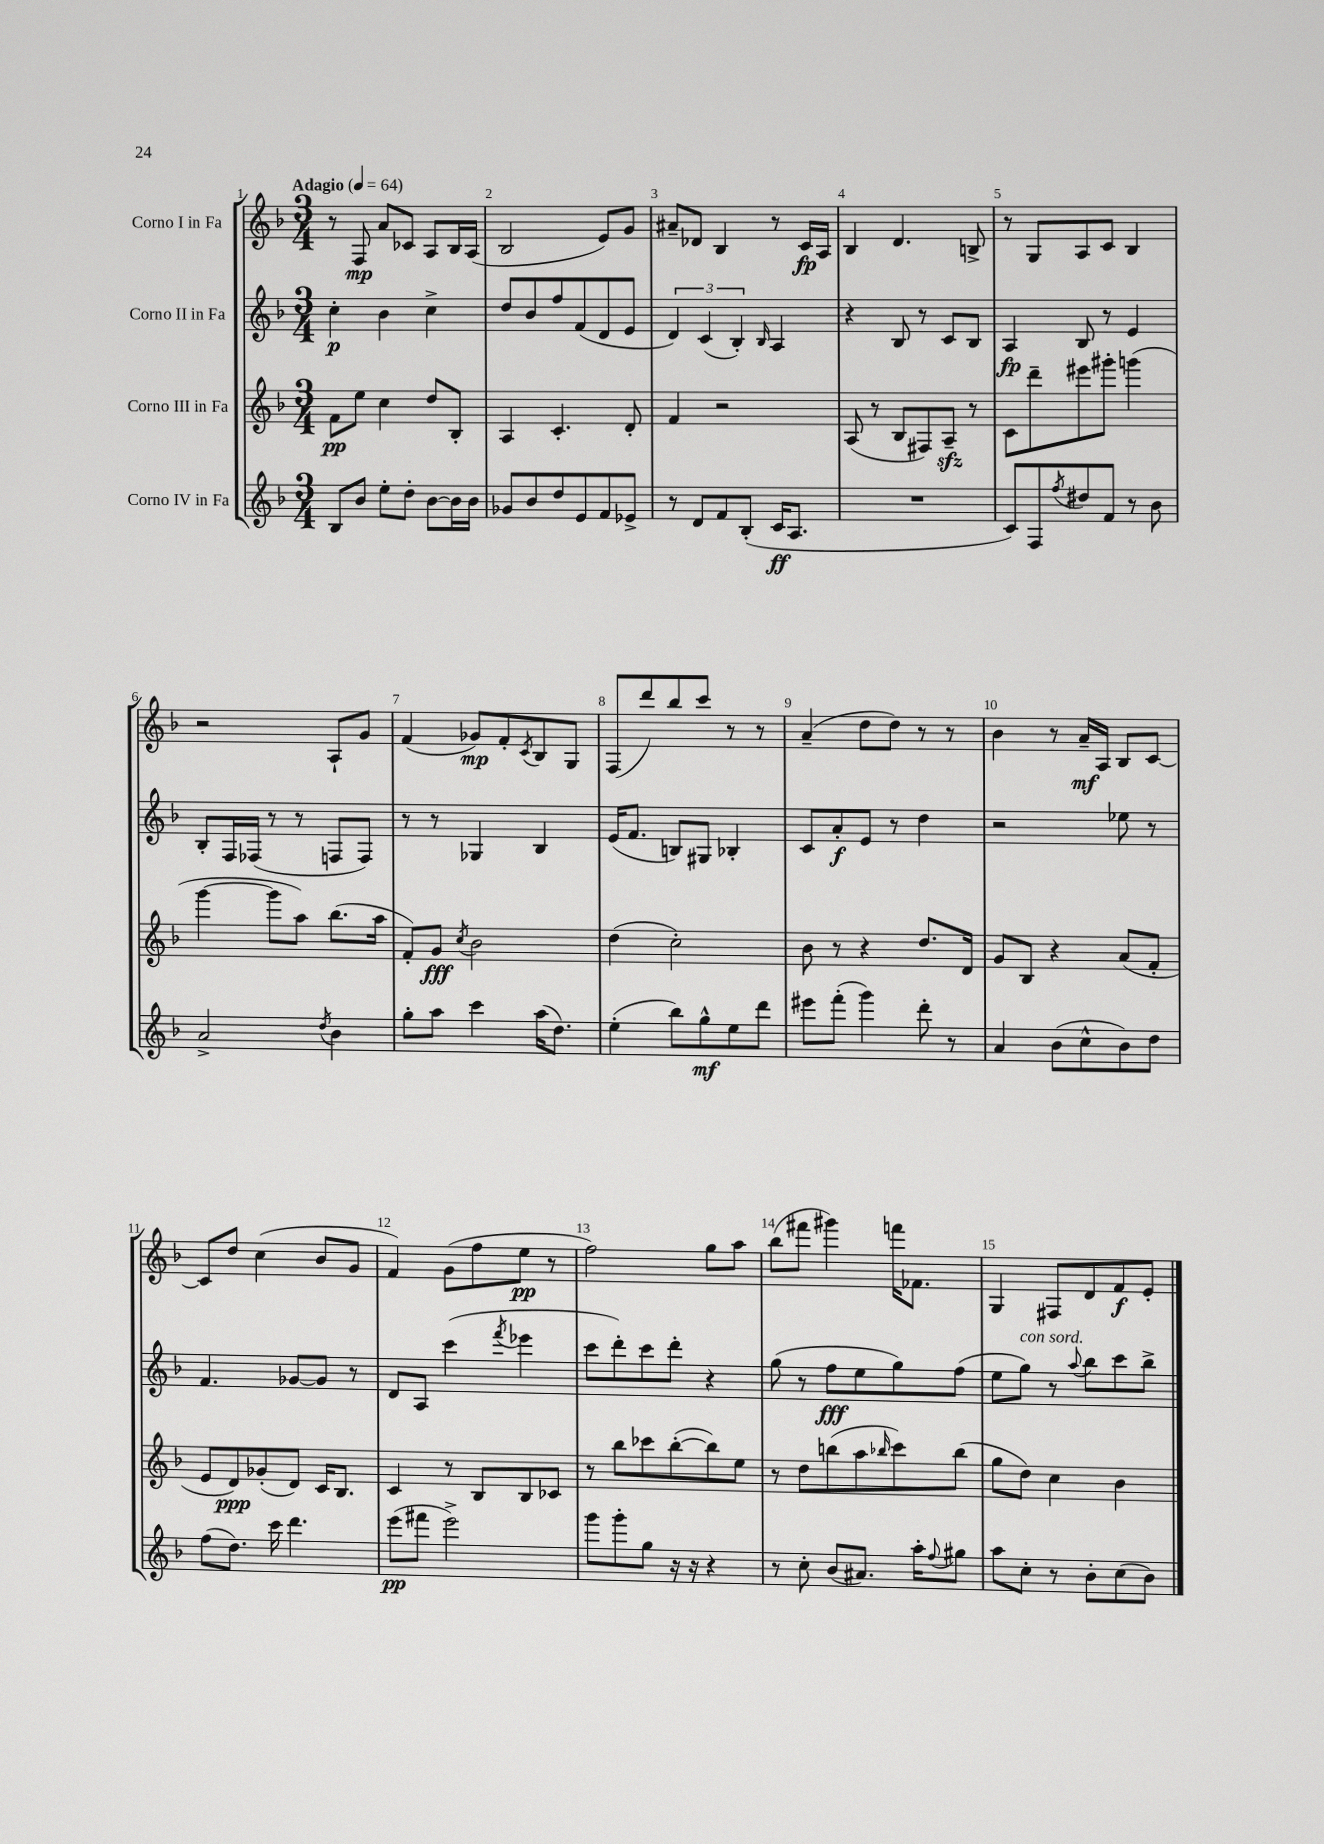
<<
\new StaffGroup <<
\new Staff = "s0" \with { instrumentName = "Corno I in Fa" } {
    \clef treble \key f \major \numericTimeSignature \time 3/4 \tempo "Adagio" 4 = 64
    r8 f8\mp a'8 ces'8 a8 bes16 a16( |
    bes2 e'8) g'8 |
    ais'8-- des'8 bes4 r8 c'16\fp a16 |
    bes4 d'4. b8-> |
    r8 g8 a8 c'8 bes4 |
    r2 a8-! g'8 |
    f'4( ges'8\mp) f'8-. \acciaccatura { c'8 } bes8 g8 |
    f8( d'''8) bes''8 c'''8 r8 r8 |
    a'4--( d''8 d''8) r8 r8 |
    bes'4 r8 a'16--\mf a16 bes8 c'8~ |
    c'8 d''8 c''4( bes'8 g'8 |
    f'4) g'8( f''8 e''8\pp r8 |
    f''2) g''8 a''8 |
    bes''8( fis'''8 gis'''4) f'''16 fes'8. |
    g4 fis8 d'8 f'8\f e'8-. \bar "|." |
}
\new Staff = "s1" \with { instrumentName = "Corno II in Fa" } {
    \clef treble \key f \major \numericTimeSignature \time 3/4
    c''4-.\p bes'4 c''4-> |
    d''8 bes'8 f''8 f'8( d'8 e'8 |
    \tuplet 3/2 { d'4) c'4( bes4-.) } \grace { bes16 } a4 |
    r4 bes8 r8 c'8 bes8 |
    a4\fp bes8 r8 e'4 |
    bes8-. f16 fes16( r8 r8 f8 f8) |
    r8 r8 ges4 bes4 |
    e'16( f'8. b8) gis8 bes4-. |
    c'8 a'8-.\f e'8 r8 d''4 |
    r2 ees''8 r8 |
    f'4. ges'8~ ges'8 r8 |
    d'8 a8 c'''4( \acciaccatura { f'''8 } ees'''4 |
    c'''8 d'''8-.) c'''8 d'''8-. r4 |
    g''8( r8 f''8\fff e''8 g''8) f''8( |
    e''8 g''8^\markup { \italic "con sord." }) r8 \appoggiatura { a''8 } bes''8 c'''8 bes''8-> \bar "|." |
}
\new Staff = "s2" \with { instrumentName = "Corno III in Fa" } {
    \clef treble \key f \major \numericTimeSignature \time 3/4
    f'8\pp e''8 c''4 d''8 bes8-. |
    a4 c'4.-. d'8-. |
    f'4 r2 |
    a8( r8 bes8 fis8) a8--\sfz r8 |
    c'8 d'''8-- eis'''8 gis'''8-. g'''4( |
    g'''4~ g'''8 a''8) bes''8.( a''16 |
    f'8-.) g'8\fff \acciaccatura { c''8 } bes'2 |
    d''4( c''2-.) |
    bes'8 r8 r4 d''8. d'16 |
    g'8 bes8 r4 a'8( f'8-. |
    e'8 d'8\ppp) ges'8-.( d'8) c'16 bes8. |
    c'4 r8 bes8 bes8 ces'8 |
    r8 bes''8 ces'''8 bes''8~-.( bes''8) e''8 |
    r8 d''8 b''8( a''8 \grace { bes''16 } c'''8) bes''8( |
    g''8 d''8) c''4 bes'4 \bar "|." |
}
\new Staff = "s3" \with { instrumentName = "Corno IV in Fa" } {
    \clef treble \key f \major \numericTimeSignature \time 3/4
    bes8 bes'8 e''8-. d''8-. bes'8~ bes'16 bes'16 |
    ges'8 bes'8 d''8 e'8 f'8 ees'8-> |
    r8 d'8 f'8 bes8-.( c'16\ff a8. |
    R2. |
    c'8) f8 \acciaccatura { f''8 } dis''8 f'8 r8 bes'8 |
    a'2-> \acciaccatura { d''8 } bes'4 |
    g''8-. a''8 c'''4 a''16( d''8.) |
    e''4-.( bes''8) g''8-^\mf e''8 d'''8 |
    eis'''8 f'''8-.( g'''4) d'''8-. r8 |
    a'4 bes'8( c''8-^ bes'8) d''8 |
    f''8( d''8.) c'''16 d'''4. |
    e'''8\pp( fis'''8 e'''2->) |
    g'''8 g'''8-. g''8 r16 r16 r4 |
    r8 c''8-. bes'8( ais'8.) a''16-. \appoggiatura { f''8 } gis''8 |
    a''8 c''8-. r8 bes'8-. c''8( bes'8) \bar "|." |
}
>>
>>
\layout { \context { \Score \override BarNumber.break-visibility = ##(#f #t #t) barNumberVisibility = #all-bar-numbers-visible } }
